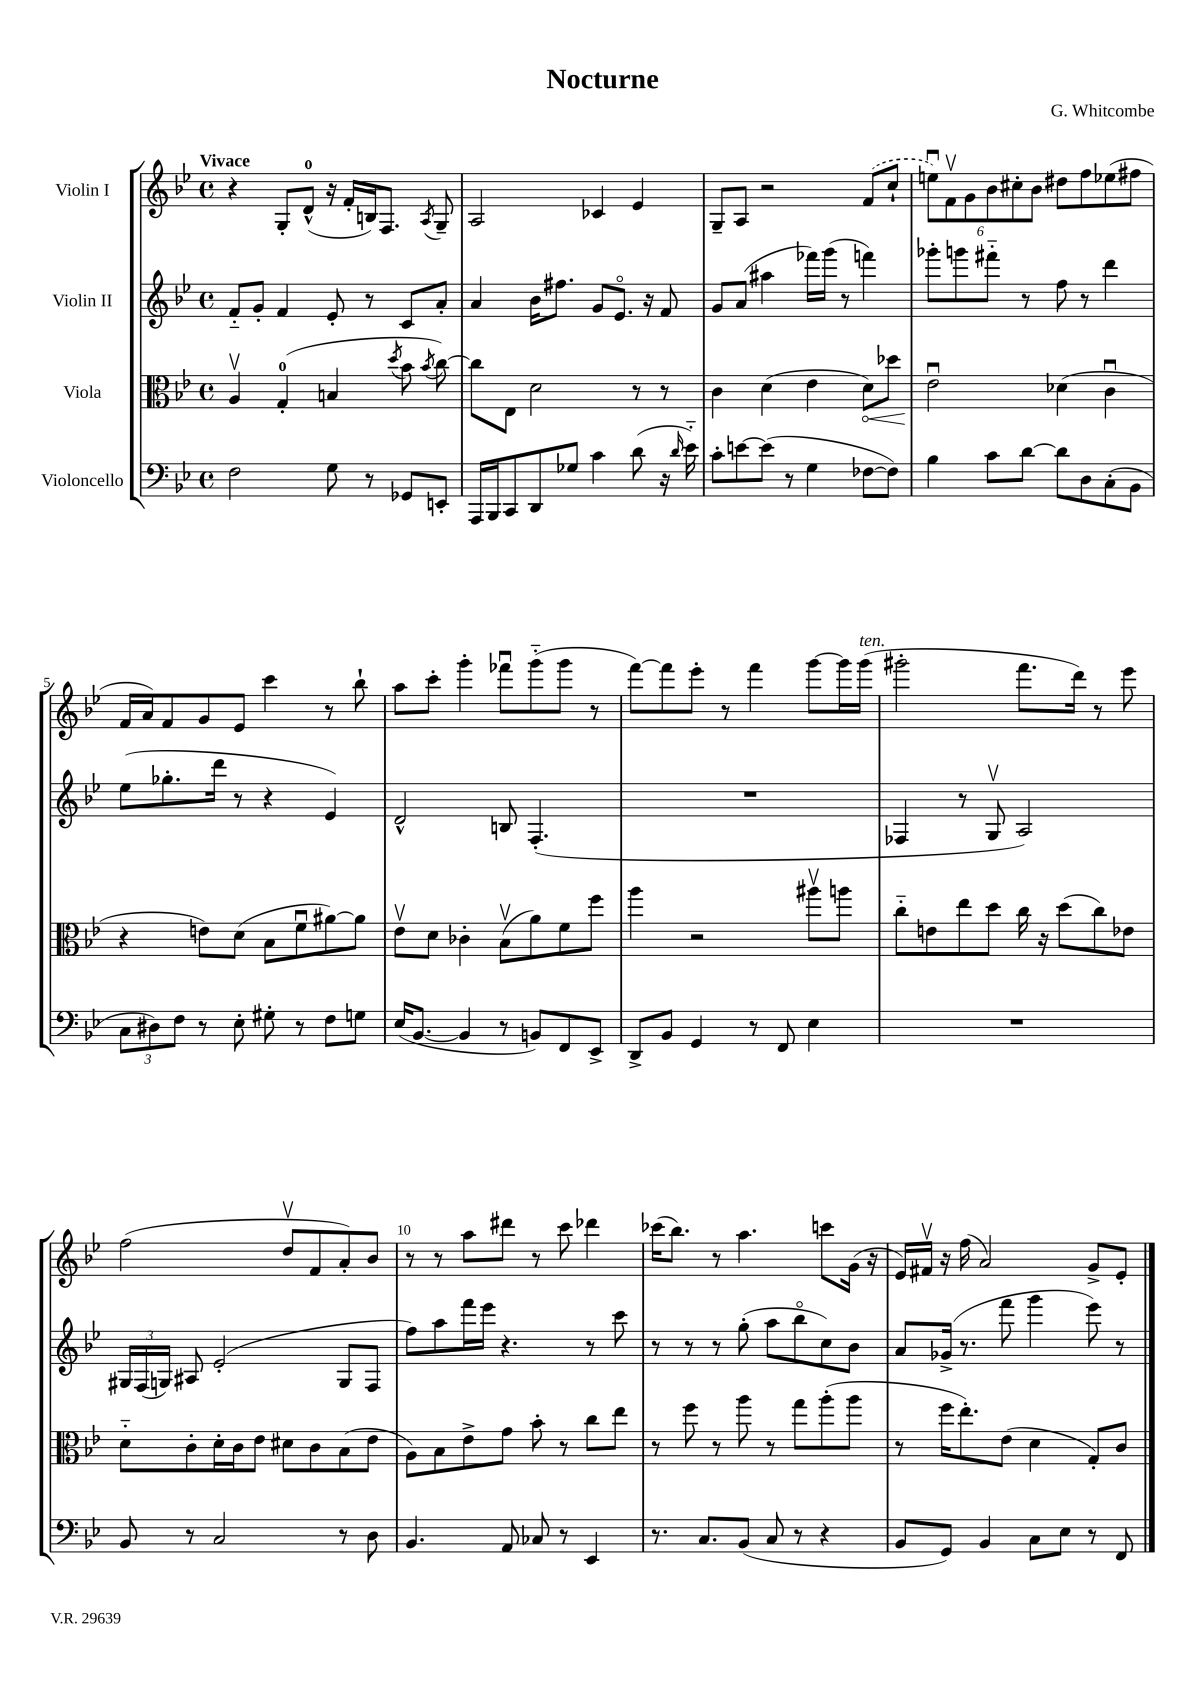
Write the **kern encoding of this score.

**kern	**kern	**kern	**kern
*staff4	*staff3	*staff2	*staff1
*clefF4	*clefC3	*clefG2	*clefG2
*k[b-e-]	*k[b-e-]	*k[b-e-]	*k[b-e-]
*M4/4	*M4/4	*M4/4	*M4/4
*met(c)	*met(c)	*met(c)	*met(c)
2F\	4Av/	8f'~/L	4r
.	.	8g'/J	.
.	(4G'/	4f/	8G'/L
.	.	.	(8d^^/J
8G\	4B/	8e-'/	16r
.	.	.	16f'/LL
8r	.	8r	16B/J)
.	.	.	8.F/J
.	8qdd/	.	.
8GG-/L	8b-\	8c/L	.
.	8qb-/	.	8qA/
8EE'/J	[8cc\)	8a'/J	8G~/
=	=	=	=
16AAA/LL	8cc\]L	4a/	2A/
16BBB-/J	.	.	.
8CC/	8E-\J	.	.
8DD/	2d\	16b-\LK	.
.	.	8.ff#\J	.
8G-/J	.	.	.
4c\	.	8g/L	4c-/
.	.	8.e-o/J	.
(8d\	8r	.	4e-/
.	.	16r	.
16r	8r	8f/	.
16qqd/	.	.	.
16e-'~\)	.	.	.
=	=	=	=
8c'\L	4c\	8g/L	8G~/L
[8e\	.	(8a/J	8A/J
(8e\]J	(4d\	4aa#\	2r
8r	.	.	.
4G\	4e-\	16fff-\LL)	.
.	.	(16ggg\JJ	.
.	.	8r	.
[8F-\L	8d\L)	4fff\)	(8f/L
8F-\]J)	8dd-\J	.	8cc`/J
=	=	=	=
4B-\	2e-u\	8ggg-'\L	12eeu\L)
.	.	.	12fv\
.	.	8ggg\	.
.	.	.	12g\
8c\L	.	8fff#'~\J	12b-\
.	.	.	12cc#'\
[8d\J	.	8r	.
.	.	.	12b-\J
8d\]L	(4d-\	8ff\	8dd#\L
8D\	.	8r	8ff\
(8C'\	4cu\	4ddd\	(8ee-\
8BB-\J	.	.	8ff#\J
=	=	=	=
12C\L	4r	(8ee-\L	16f/LL
.	.	.	16a/J)
12D#\)	.	.	.
.	.	8.gg-'\	8f/
12F\J	.	.	.
8r	8e\L)	.	8g/
.	.	16ddd\Jk	.
8E-'\	(8d\J	8r	8e-/J
8G#'\	8B-\L	4r	4ccc\
8r	8fu\	.	.
8F\L	[8a#\)	4e-/)	8r
8G\J	8a#\]J	.	8bb-`\
=	=	=	=
(16E-/LK	8e-v\L	2d^^/	8aa\L
[8.BB-/J	.	.	.
.	8d\J	.	8ccc'\J
4BB-/]	4c-'\	.	4ggg'\
8r	(8B-v\L	8B/	8fff-u\L
8BB/L)	8a\)	(4.F'/	(8ggg'~\
8FF/	8f\	.	8ggg\J
8EE-^/J	8ff\J	.	8r
=	=	=	=
8DD^/L	4aa\	1r	[8fff\L)
8BB-/J	.	.	8fff\]
4GG/	2r	.	8eee-'\J
.	.	.	8r
8r	.	.	4fff\
8FF/	.	.	.
4E-\	8aa#v\L	.	[8ggg\L
.	8aa\J	.	16ggg\]L
.	.	.	(16ggg\JJ
=	=	=	=
1r	8cc'~\L	4F-/	2ggg#'\
.	8e\	.	.
.	8ee-\	8r	.
.	8dd\J	8Gv/	.
.	16cc\	2A/)	8.fff\L
.	16r	.	.
.	(8dd\L	.	.
.	.	.	16ddd\Jk)
.	8cc\)	.	8r
.	8e-\J	.	8eee-\
=	=	=	=
8BB-/	8d'~\L	24G#/LL	(2ff\
.	.	(24F/	.
.	.	24G/JJ)	.
8r	8c'\	8A#/	.
2C/	16d'\L	(2e-'/	.
.	16c\J	.	.
.	8e-\J	.	.
.	8d#\L	.	8ddv/L
.	8c\	.	8f/
8r	(8B-\	8G/L	8a'/)
8D\	8e-\J	8F/J	8b-/J
=	=	=	=
4.BB-/	8A\L)	8ff\L)	8r
.	8B-\	8aa\	8r
.	8e-^\	16fff\L	8aa\L
.	.	16eee-\JJ	.
8AA/	8g\J	4.r	8ddd#\J
8C-/	8b-'\	.	8r
8r	8r	.	8ccc\
4EE-/	8cc\L	8r	4ddd-\
.	8ee-\J	8ccc\	.
=	=	=	=
8.r	8r	8r	(16ccc-\LK
.	.	.	8.bb-\J)
.	8ff\	8r	.
8.C/L	.	.	.
.	8r	8r	8r
(8BB-/J	8aa\	(8gg'\	4.aa\
8C/	8r	8aa\L	.
8r	8gg\L	8bb-o\	.
4r	(8aa'\	8cc\)	8ccc\L
.	8aa\J	8b-\J	(16g\Jk
.	.	.	16r
=	=	=	=
8BB-/L	8r	8a/L	16e-/LL)
.	.	.	16f#v/JJ
8GG/J)	16ff\LK	(16g-^/Jk	16r
.	8.ee-'\)	8.r	(16ff\
4BB-/	.	.	2a/)
.	(8e-\J	8fff\	.
8C\L	4d\	4ggg\	.
8E-\J	.	.	.
8r	8G'/L)	8eee-\)	8g^/L
8FF/	8c/J	8r	8e-'/J
==	==	==	==
*-	*-	*-	*-
